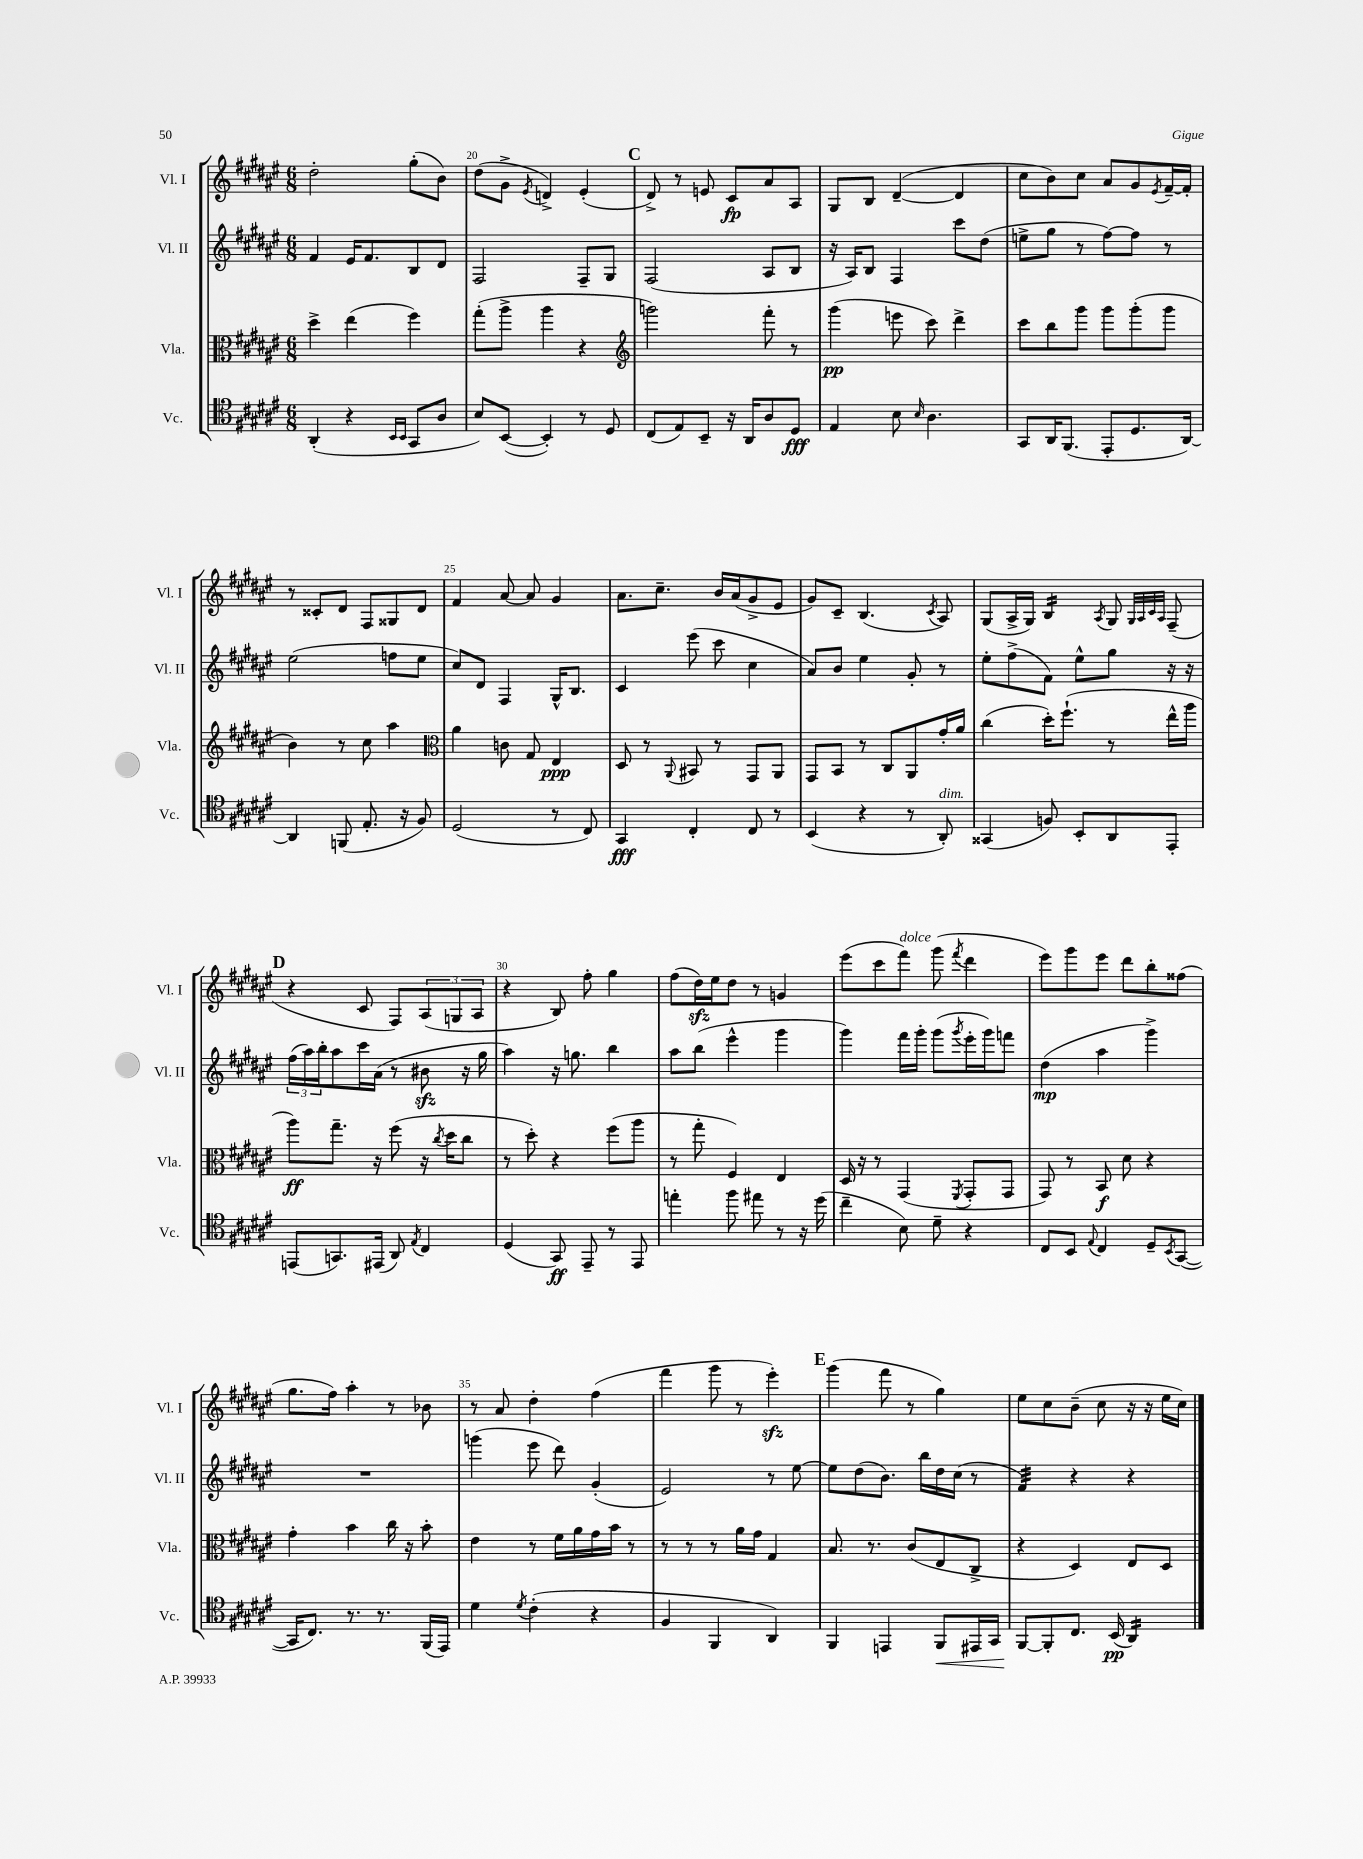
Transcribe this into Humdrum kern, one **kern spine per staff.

**kern	**kern	**kern	**kern
*staff4	*staff3	*staff2	*staff1
*clefC4	*clefC3	*clefG2	*clefG2
*k[f#c#g#d#a#e#]	*k[f#c#g#d#a#e#]	*k[f#c#g#d#a#e#]	*k[f#c#g#d#a#e#]
*M6/8	*M6/8	*M6/8	*M6/8
(4AA#'	4dd#^	4f#	2dd#'
4r	(4ee#	16e#	.
.	.	8.f#	.
16qqBB	.	.	.
16qqBB	.	.	.
8GG#	4ff#)	8B	(8gg#'
8A#	.	8d#	8b)
=	=	=	=
8B)	(8gg#'	2F#	(8dd#
([8BB	8aa#^	.	8g#^
.	.	.	8qe#
4BB'])	4aa#	.	4d^)
8r	4r	8F#~	(4e#'
8D#	.	8G#	.
=	=	=	=
*	*clefG2	*	*
(8C#	2ggg)	(2F#	8d#^)
8E#)	.	.	8r
8BB~	.	.	8e
16r	.	.	8c#
16AA#	.	.	.
8A#	8fff#'	8A#	8a#
8D#	8r	8B	8A#
=	=	=	=
4E#	(4ggg#	16r	8G#
.	.	16A#)	.
.	.	8B	8B
8B	8eee	4F#	([4d#~
16qqB	.	.	.
4.A#	8ccc#)	.	.
.	4ddd#^	8ccc#	4d#]
.	.	(8dd#	.
=	=	=	=
8GG#	8ccc#	8ee^	8cc#
16AA#	8bb	8gg#	8b)
(8.FF#	.	.	.
.	8ggg#	8r	8cc#
8EE#'	8ggg#	[8ff#)	8a#
8.D#	(8ggg#'	8ff#]	8g#
.	.	.	8qe#
.	8ggg#	8r	[16f#~
[16AA#)	.	.	16f#']
=	=	=	=
4AA#]	4b)	(2ee#	8r
.	.	.	8c##'
(8FF	8r	.	8d#
8.E#'	8cc#	.	8F#
.	4aa#	8ff	8G##
16r	.	.	.
8F#)	.	8ee#	8d#
=	=	=	=
*	*clefC3	*	*
(2D#	4a#	8cc#)	4f#
.	.	8d#	.
.	8c	4F#	[8a#
.	8G#	.	8a#]
8r	4E#	16G#^^	4g#
.	.	8.B	.
8C#)	.	.	.
=	=	=	=
4GG#	8D#	4c#	8.a#
.	8r	.	.
.	.	.	8.cc#~
.	8qqAA#	.	.
4C#'	8BB#	(8eee#	.
.	8r	8ccc#	16b
.	.	.	(16a#
8C#	8GG#	4cc#	8g#^
8r	8AA#	.	8e#
=	=	=	=
(4BB	8GG#	8a#)	8g#)
.	8BB	8b	8c#~
4r	8r	4ee#	(4.B
.	8C#	.	.
8r	8AA#	8g#'	.
.	.	.	8qc#
8AA#')	16g#'	8r	8A#)
.	16a#	.	.
=	=	=	=
(4GG##	(4cc#	8ee#'	(8G#
.	.	(8ff#^	16A#^
.	.	.	16G#)
8F)	16dd#')	8f#)	4B
.	(8.ff#`	.	.
8BB'	.	8ee#^^	.
.	.	.	8qA#
8AA#	8r	8gg#	8G#
.	.	.	32qqG#
.	.	.	32qqA#
.	.	.	32qqc#
.	.	.	32qqA#
8EE#'	16ee#^^	16r	(8F#~
.	16aa#	16r	.
=	=	=	=
(8EE	8aa#)	(24ff#	4r
.	.	24aa#)	.
.	.	24bb'	.
8.GG)	8.gg#~	8aa#	.
.	.	16ccc#	8c#
(16EE#	16r	(16a#	.
8AA#)	(8ff#	8r	8F#)
8qE#	.	.	.
4C#	16r	8b#	(12A#
.	8qcc#	.	.
.	16dd#	.	.
.	.	.	12G
.	8cc#	16r	.
.	.	.	12A#
.	.	16gg#	.
=	=	=	=
(4D#	8r	4aa#)	4r
.	8dd#')	.	.
8GG#)	4r	16r	8B)
.	.	8.gg	.
8EE#~	.	.	8ff#'
8r	(8ff#	4bb	4gg#
8EE#	8aa#	.	.
=	=	=	=
4ee'	8r	8aa#	(8ff#
.	8gg#'	(8bb	16dd#)
.	.	.	16ee#
8ff#	4F#)	4eee#^^	8dd#
8ee#	.	.	8r
8r	4E#	4ggg#	4g
16r	.	.	.
(16dd#	.	.	.
=	=	=	=
4cc#~	16D#	4ggg#)	(8eee#
.	16r	.	.
.	8r	.	8ccc#
8B)	(4GG#	16fff#	8fff#)
.	.	16ggg#'	.
8d#~	.	(8ggg#	(8ggg#
.	8qFF#	8qggg#	8qfff#
4r	8GG#'	16eee#'	4ddd#
.	.	16ggg#)	.
.	8GG#	8fff	.
=	=	=	=
8C#	8GG#)	(4dd#	8eee#)
8BB	8r	.	8ggg#
8qqE#	.	.	.
4C#	8BB	4aa#	8eee#
.	8d#	.	8ddd#
8D#~	4r	4ggg#^)	8bb'
8qBB	.	.	.
([8GG#	.	.	(8ff##
=	=	=	=
16GG#]	4g#'	2.r	8.gg#
8.C#)	.	.	.
.	.	.	16ff#)
8.r	4b	.	4aa#'
8.r	.	.	.
.	16cc#	.	8r
.	16r	.	.
(16FF#	8b'	.	8b-
16EE#)	.	.	.
=	=	=	=
4d#	4e#	(4ggg	8r
.	.	.	8a#
8qd#	.	.	.
(4c#'	8r	8eee#	4dd#'
.	16f#	8ddd#)	.
.	16a#	.	.
4r	16g#	(4g#'	(4ff#
.	16b	.	.
.	8r	.	.
=	=	=	=
4F#	8r	2e#)	4fff#
.	8r	.	.
4FF#	8r	.	8ggg#
.	16a#	.	8r
.	16g#	.	.
4AA#)	4G#	8r	4eee#')
.	.	[8ee#	.
=	=	=	=
4FF#	8.B	8ee#]	(4ggg#
.	.	(8dd#	.
.	8.r	.	.
4EE	.	8.b)	8fff#
.	(8c#	.	8r
.	.	16bb	.
8FF#	8E#	16dd#	4gg#)
.	.	(16cc#	.
16EE#	8C#^	8r	.
16GG#	.	.	.
=	=	=	=
[8FF#	4r	4f#)	8ee#
8FF#']	.	.	8cc#
8.C#	4D#)	4r	(8b~
.	.	.	8cc#
(16BB	.	.	.
4AA#)	8E#	4r	16r
.	.	.	16r
.	8D#	.	16ee#
.	.	.	16cc#)
==	==	==	==
*-	*-	*-	*-
